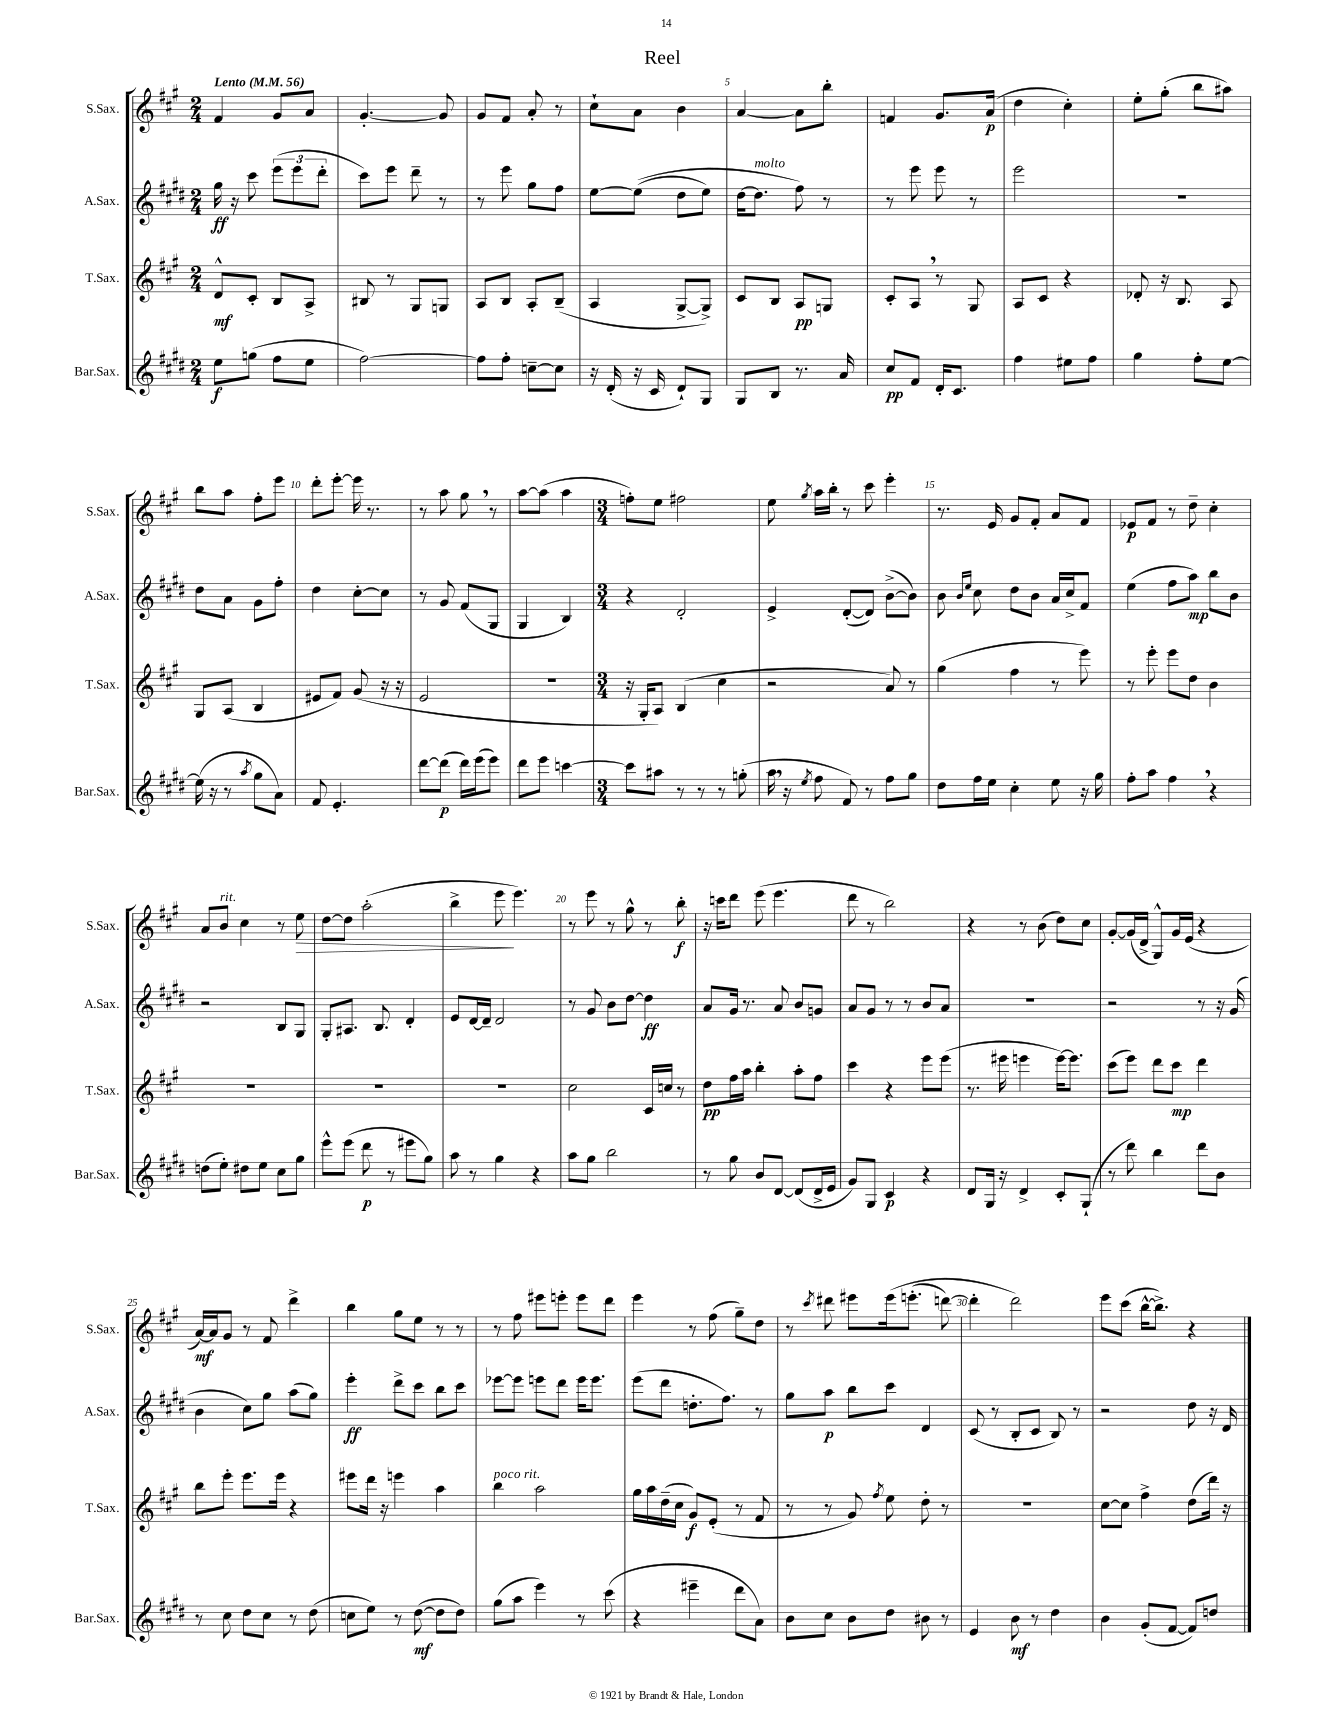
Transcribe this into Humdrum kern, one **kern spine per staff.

**kern	**kern	**kern	**kern
*staff4	*staff3	*staff2	*staff1
*clefG2	*clefG2	*clefG2	*clefG2
*k[f#c#g#d#]	*k[f#c#g#]	*k[f#c#g#d#]	*k[f#c#g#]
*M2/4	*M2/4	*M2/4	*M2/4
*MM56	*MM56	*MM56	*MM56
8ee\L	8d^^/L	16gg#\	4f#/
.	.	16r	.
(8gg\J	8c#'/J	8ccc#\	.
8ff#\L	8B/L	(12eee\L	8g#/L
.	.	12eee\	.
8ee\J	8A^/J	.	8a/J
.	.	12ddd#'\J	.
=	=	=	=
[2ff#\)	8B#/	8ccc#\L)	[4.g#'/
.	8r	8eee\J	.
.	8G#/L	8ddd#~\	.
.	8G/J	8r	8g#/]
=	=	=	=
8ff#\]L	8A/L	8r	8g#/L
8ff#'\J	8B/J	8eee\	8f#/J
[8cc~\L	8A'/L	8gg#\L	8a'/
8cc\]J	(8B~/J	8ff#\J	8r
=	=	=	=
16r	4A/	[8ee\L	8cc#`\L
(16d#'/	.	.	.
16r	.	&((8ee\]J	8a\J
16c#/	.	.	.
8d#`/L)	[8G#^/L	8dd#\L	4b\
8G#/J	8G#^/]J)	8ee\J)	.
=	=	=	=
8G#/L	8c#/L	[16dd#\LK	[4a/
.	.	8.dd#\]J	.
8B/J	8B/J	.	.
8.r	8A/L	8ff#\&)	8a\]L
.	8G/J	8r	8bb'\J
16a/	.	.	.
=	=	=	=
8cc#/L	8c#'/L	8r	4f/
8f#/J	8A/J	8eee\	.
16d#'/LK	8r	8eee\	8.g#/L
8.c#/J	.	.	.
.	8G#/	8r	.
.	.	.	(16a/Jk
=	=	=	=
4ff#\	8A/L	2eee\	4dd\
.	8c#/J	.	.
8ee#\L	4r	.	4cc#'\)
8ff#\J	.	.	.
=	=	=	=
4gg#\	8d-'/	2r	8ee'\L
.	16r	.	(8gg#'\J
.	8.B/	.	.
8ff#'\L	.	.	8bb\L
[8ee\J	8A/	.	8aa#\J)
=	=	=	=
(16ee\]	8G#/L	8dd#\L	8bb\L
16r	.	.	.
8r	(8A/J	8a\J	8aa\J
8qaa/	.	.	.
8gg#\L	4B/	8g#\L	8ff#'\L
8a\J)	.	8ff#'\J	8eee\J
=	=	=	=
8f#/	8e#/L	4dd#\	8ddd'\L
4.e'/	8f#/J)	.	[8eee'\J
.	(8g#/	[8cc#'\L	16eee\]
.	.	.	8.r
.	16r	8cc#\]J	.
.	16r	.	.
=	=	=	=
[8ddd#\L	2e/	8r	8r
(8ddd#\]J	.	8g#/	8aa\
16ddd#\LL)	.	(8f#/L	8gg#\
(16eee\J	.	.	.
8eee\J)	.	8G#/J	8r
=	=	=	=
8ddd#\L	2r	4G#/	[8aa\L
8eee\J	.	.	(8aa\]J
[4ccc\	.	4B/)	4aa\
=	=	=	=
*M3/4	*M3/4	*M3/4	*M3/4
8ccc\]L	16r	4r	8ff'\L)
.	16G#'/LK	.	.
8aa#\J	8A/J)	.	8ee\J
8r	(4B/	2d#'/	2ff#\
8r	.	.	.
8r	4cc#\	.	.
(8gg'\	.	.	.
=	=	=	=
16aa\	2r	4e^/	8ee\
16r	.	.	.
8qee/	.	.	8qgg#/
8ff#\	.	.	16aa\LL
.	.	.	16bb'\JJ
8f#/)	.	([8d#'/L	8r
8r	.	8d#/]J)	8ccc#\
8ff#\L	8a/)	([8b^\L	4eee'\
8gg#\J	8r	8b\]J)	.
=	=	=	=
8dd#\L	(4gg#\	8b\	8.r
.	.	16qqb/LL	.
.	.	16qqee/JJ	.
16ff#\L	.	8cc#\	.
16ee\JJ	.	.	16e/
4cc#'\	4ff#\	8dd#\L	8g#/L
.	.	8b\J	8f#'/J
8ee\	8r	16a/LL	8a/L
.	.	16cc#^/J	.
16r	8eee\)	8f#/J	8f#/J
16gg#\	.	.	.
=	=	=	=
8ff#'\L	8r	(4ee\	8e-/L
8aa\J	8eee'\	.	8f#/J
4ff#\	8eee\L	8ff#\L	8r
.	8dd\J	8aa\J)	8dd~\
4r	4b\	8bb\L	4cc#'\
.	.	8b\J	.
=	=	=	=
(8dd\L	2.r	2r	8a/L
8ee'\J)	.	.	8b/J
8dd#\L	.	.	4cc#\
8ee\J	.	.	.
8cc#\L	.	8B/L	8r
8gg#\J	.	8G#/J	8ee\
=	=	=	=
8eee^^\L	2.r	8G#'/L	[8dd\L
(8eee\J	.	8.A#/J	8dd\]J
8ddd#\	.	.	(2aa'\
.	.	8.B/	.
8r	.	.	.
8eee#\L	.	4d#'/	.
8gg#\J)	.	.	.
=	=	=	=
8aa\	2.r	8e/L	4bb^\
8r	.	[16d#/L	.
.	.	16d#~/]JJ	.
4gg#\	.	2d#/	8eee\
.	.	.	4.eee\)
4r	.	.	.
=	=	=	=
8aa\L	2cc#\	8r	8r
8gg#\J	.	8g#/	8eee\
2bb\	.	8b\L	8r
.	.	[8dd#\J	8gg#^^\
.	16c#/LL	4dd#\]	8r
.	16cc/JJ	.	.
.	8r	.	8bb'\
=	=	=	=
8r	8dd\L	8a/L	16r
.	.	.	16ccc\LK
8gg#\	16ff#\L	16g#/Jk	8ddd\J
.	16aa\JJ	8.r	.
8b/L	4bb'\	.	(8eee\
[8d#/J	.	8a/	4.eee\
(8d#/]L	8aa'\L	8b/L	.
16d#^/L	8ff#\J	8g/J	.
16e/JJ	.	.	.
=	=	=	=
8g#/L)	4ccc#\	8a/L	8ddd\
8G#/J	.	8g#/J	8r
4c#/	4r	8r	2bb\)
.	.	8r	.
4r	8eee\L	8b/L	.
.	(8eee\J	8a/J	.
=	=	=	=
8d#/L	8.r	2.r	4r
16G#/Jk	.	.	.
16r	16eee#\	.	.
4d#^/	4eee\	.	8r
.	.	.	(8b\
8c#'/L	[16eee\LK)	.	8dd\L)
.	8.eee\]J	.	.
(8G#`/J	.	.	8cc#\J
=	=	=	=
8r	(8ccc#\L	2r	[8g#'/L
8ddd#\)	8eee\J)	.	(16g#/]L
.	.	.	16d^/JJ
4bb\	8ddd\L	.	8G#^^/L)
.	8ccc#\J	.	16g#/L
.	.	.	(16e/JJ
8ddd#\L	4ddd\	8r	4r
8b\J	.	16r	.
.	.	(16g#/	.
=	=	=	=
8r	8bb\L	4b\	[16a/LL)
.	.	.	16a/]J
8cc#\	8eee'\J	.	8g#/J
8dd#\L	8.eee\L	8cc#\L)	8r
8cc#\J	.	8gg#\J	8f#/
.	16eee\Jk	.	.
8r	4r	(8aa\L	4ddd^\
(8dd#\	.	8gg#\J)	.
=	=	=	=
8cc\L	8eee#\L	4eee'\	4bb\
8ee\J)	16ddd\Jk	.	.
.	16r	.	.
8r	4eee\	8ddd#^\L	8gg#\L
([8dd#\	.	8ccc#\J	8ee\J
8dd#\]L	4aa\	8bb\L	8r
8dd#\J)	.	8ccc#\J	8r
=	=	=	=
(8gg#\L	4bb\	[8eee-\L	8r
8aa\J	.	8eee-\]J	8ff#\
4eee\)	2aa\	8eee\L	8eee#\L
.	.	8ddd#\J	8eee'\J
8r	.	16eee\LK	8eee\L
.	.	8.eee\J	.
(8ccc#\	.	.	8ddd\J
=	=	=	=
4r	16gg#\LL	(8eee\L	4eee\
.	16aa\	.	.
.	(16dd~\	8ddd#\J	.
.	16cc#\JJ	.	.
4eee#~\	8g#/L)	8.dd'\L	8r
.	(8e'/J	.	(8ff#\
.	.	8.ff#\J)	.
8ddd#\L	8r	.	8gg#~\L)
8a\J)	8f#/	8r	8dd\J
=	=	=	=
8b\L	8r	8gg#\L	8r
.	.	.	8qccc#/
8cc#\J	8r	8aa\J	8ddd#\
8b\L	8g#/)	8bb\L	8eee#\L
.	8qff#/	.	.
8dd#\J	8ee\	8ccc#\J	&(16eee#\k
.	.	.	(8.eee'\J
8b#\	8dd'\	4d#/	.
8r	8r	.	[8ddd\)
=	=	=	=
4e/	2.r	(8c#/	4ddd'\]
.	.	8r	.
8b\	.	8B'/L	2ddd\&)
8r	.	8c#/J	.
4dd#\	.	8B/)	.
.	.	8r	.
=	=	=	=
4b\	[8cc#\L	2r	8eee\L
.	8cc#\]J	.	(8ccc#\J
(8g#'/L	4ff#^\	.	[16bb^^\LK
.	.	.	8.bb^\]J)
[8f#/J	.	.	.
8f#/]L)	(8dd\L	8dd#\	4r
8dd/J	16ddd\Jk)	16r	.
.	16r	16d#/	.
==	==	==	==
*-	*-	*-	*-
